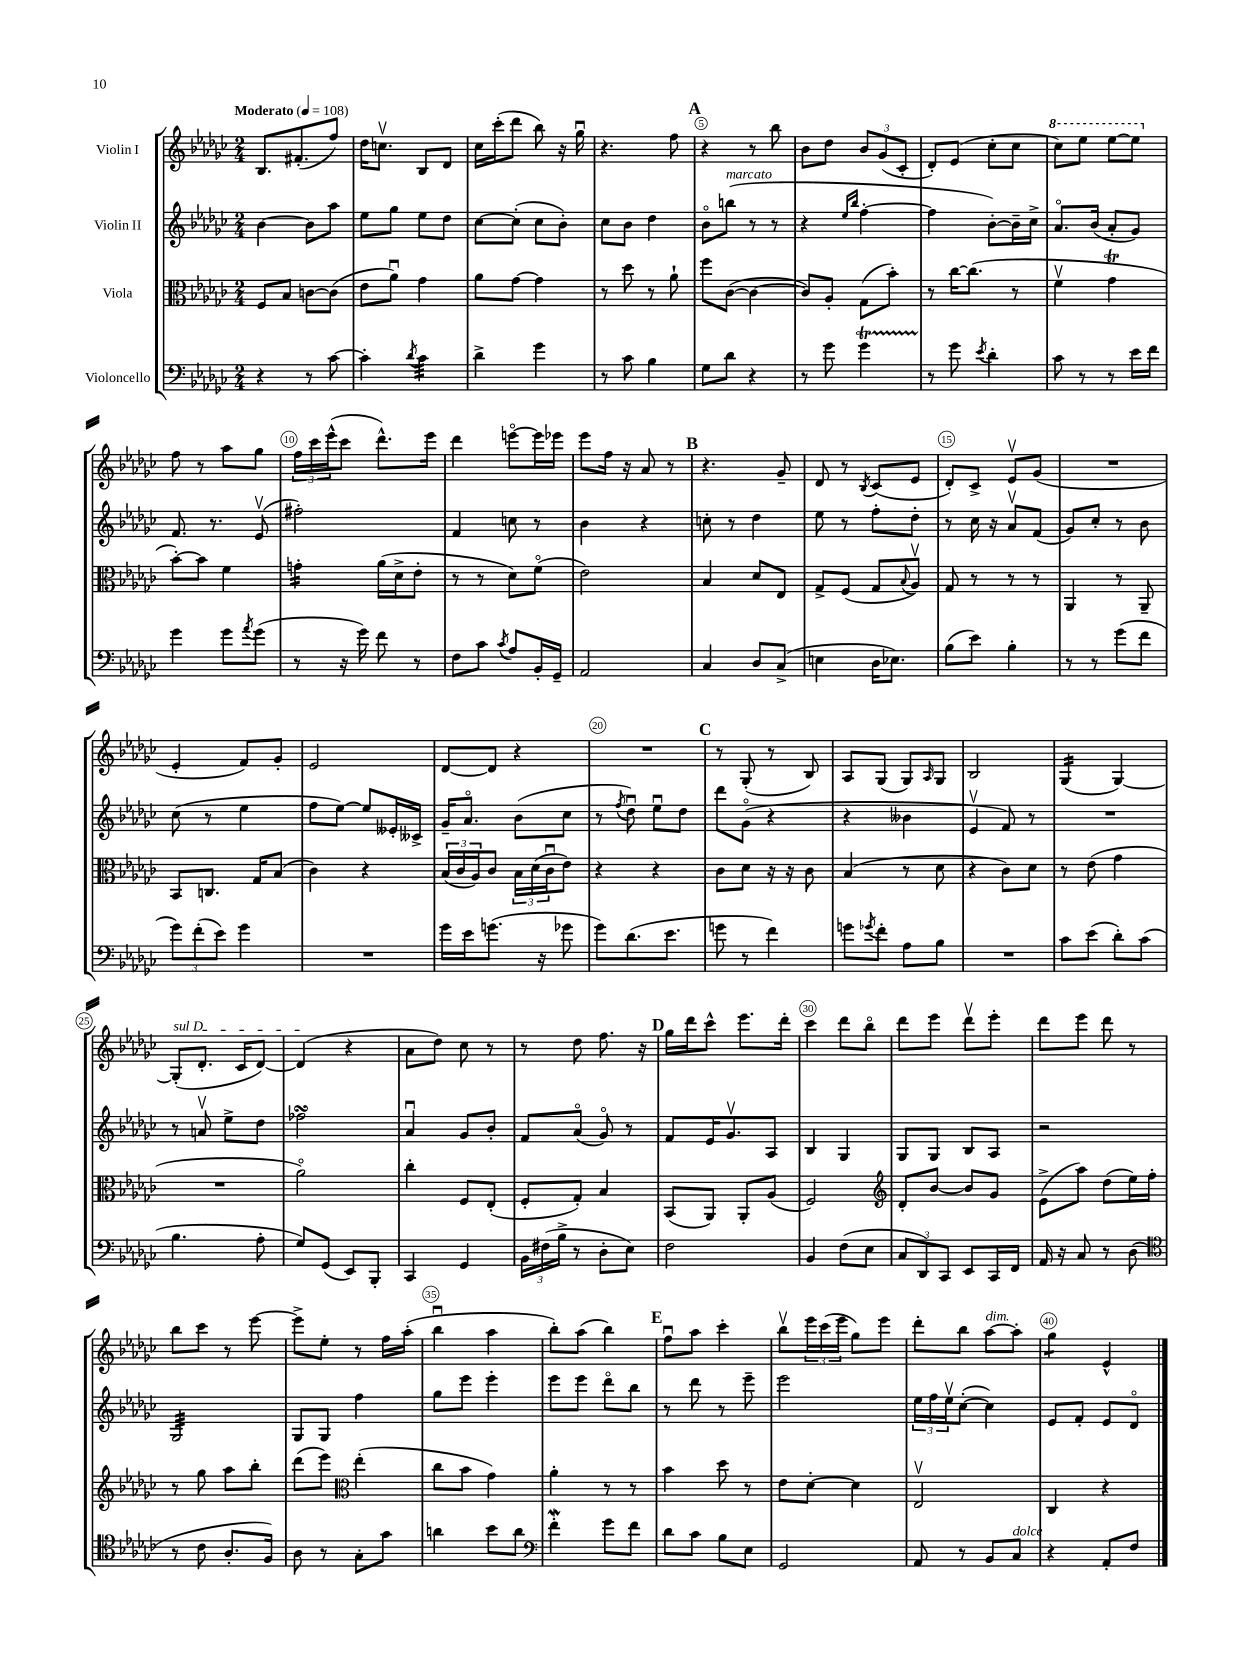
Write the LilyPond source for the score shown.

<<
\new StaffGroup <<
\new Staff = "s0" \with { instrumentName = "Violin I" } {
    \clef treble \key ges \major \numericTimeSignature \time 2/4 \tempo "Moderato" 4 = 108
    bes8. fis'8.-.( f''8) |
    des''16 c''8.\upbow bes8 des'8 |
    ces''16 ces'''16-.( des'''8 bes''8) r16 ges''16\downbow |
    r4. f''8 |
    \mark \markup { \bold "A" } r4 r8 bes''8 |
    bes'8 des''8 \tuplet 3/2 { bes'8 ges'8( ces'8-. } |
    des'8-.) ees'8( ces''8-. ces''8 |
    \ottava #1 ces'''8) ees'''8 ees'''8~ ees'''8 \ottava #0 |
    f''8 r8 aes''8 ges''8 |
    \tuplet 3/2 { f''16 ces'''16 ees'''16-^( } ces'''8 des'''8.-^) ees'''16 |
    des'''4 e'''8~\flageolet e'''16 ees'''16 |
    ees'''8 f''16 r16 aes'8 r8 |
    \mark \markup { \bold "B" } r4. ges'8-- |
    des'8 r8 \acciaccatura { bes8 } ces'8( ees'8 |
    des'8-.) ces'8-> ees'8\upbow ges'8( |
    R2 |
    ees'4-. f'8) ges'8-. |
    ees'2 |
    des'8~ des'8 r4 |
    R2 |
    \mark \markup { \bold "C" } r8 ges8-.( r8 bes8) |
    aes8 ges8( ges8) \grace { aes16 } ges8 |
    bes2 |
    ges4:16( ges4~) |
    \once \override TextSpanner.bound-details.left.text = \markup { \italic "sul D" } ges8-.\startTextSpan( des'8.-. ces'16 des'8~) |
    des'4\stopTextSpan( r4 |
    aes'8 des''8) ces''8 r8 |
    r8 des''8 f''8. r16 |
    \mark \markup { \bold "D" } ges''16 des'''16 ces'''8-^ ees'''8. des'''16-. |
    ces'''4 des'''8 bes''8\flageolet |
    des'''8 ees'''8 des'''8\upbow ees'''8-. |
    des'''8 ees'''8 des'''8 r8 |
    bes''8 ces'''8 r8 ees'''8~ |
    ees'''8-> ees''8-. r8 f''16 aes''16-.( |
    bes''4\downbow aes''4 |
    bes''8-.) aes''8( bes''4) |
    \mark \markup { \bold "E" } f''8\downbow aes''8 ces'''4-. |
    bes''8\upbow \tuplet 3/2 { ees'''16 ces'''16( ees'''16 } ges''8) ees'''8 |
    des'''8-. bes''8 aes''8~^\markup { \italic "dim." } aes''8-. |
    ges''4:8 ees'4-^ \bar "|." |
}
\new Staff = "s1" \with { instrumentName = "Violin II" } {
    \clef treble \key ges \major \numericTimeSignature \time 2/4
    bes'4~ bes'8 aes''8 |
    ees''8 ges''8 ees''8 des''8 |
    ces''8~ ces''8-.( ces''8 bes'8-.) |
    ces''8 bes'8 des''4 |
    \mark \markup { \bold "A" } bes'8\flageolet b''8^\markup { \italic "marcato" }( r8 r8 |
    r4 \grace { ees''16 bes''16 } f''4~-. |
    f''4 bes'8~-.) bes'16-- ces''16-> |
    aes'8.\flageolet bes'16( aes'8-. ges'8) |
    f'8. r8. ees'8\upbow( |
    fis''2-.) |
    f'4 c''8 r8 |
    bes'4 r4 |
    \mark \markup { \bold "B" } c''8-. r8 des''4 |
    ees''8 r8 f''8-. des''8-. |
    r8 ces''16 r16 aes'8\upbow f'8( |
    ges'8) ces''8-. r8 bes'8 |
    ces''8( r8 ees''4 |
    f''8 ees''8~) ees''8 eeses'16-. ceses'16-> |
    ges'16-- aes'8.\flageolet bes'8( ces''8 |
    r8 \acciaccatura { f''8 } des''8\downbow) ees''8\downbow des''8 |
    \mark \markup { \bold "C" } des'''8 ges'8\flageolet( r4 |
    r4 beses'4 |
    ees'4\upbow f'8) r8 |
    R2 |
    r8 a'8\upbow ees''8-> des''8 |
    fes''2\turn |
    aes'4\downbow ges'8 bes'8-. |
    f'8 aes'8\flageolet( ges'8\flageolet) r8 |
    \mark \markup { \bold "D" } f'8 ees'16 ges'8.\upbow aes8 |
    bes4 ges4 |
    ges8 ges8 bes8 aes8 |
    r2 |
    ges2:32 |
    ges8 ges8 f''4 |
    ges''8 ees'''8 ees'''4-. |
    ees'''8 ees'''8 des'''8\flageolet bes''8 |
    \mark \markup { \bold "E" } r8 des'''8 r8 ees'''8-- |
    ees'''2 |
    \tuplet 3/2 { ees''16 f''16 ees''16\upbow } ces''8~-.( ces''4) |
    ees'8 f'8-. ees'8 des'8\flageolet \bar "|." |
}
\new Staff = "s2" \with { instrumentName = "Viola" } {
    \clef alto \key ges \major \numericTimeSignature \time 2/4
    f8 bes8 c'8~ c'8( |
    ees'8 aes'8\downbow) ges'4 |
    aes'8 ges'8~ ges'4 |
    r8 des''8 r8 aes'8-! |
    \mark \markup { \bold "A" } f''8 ces'8~( ces'4~ |
    ces'8) aes8-. ges8( bes'8-.) |
    r8 ces''16~ ces''8.( r8 |
    f'4\upbow ges'4\trill |
    bes'8~-.) bes'8 f'4 |
    g'4:16-. aes'16( des'16-> ees'8-. |
    r8 r8 des'8) f'8\flageolet( |
    ees'2) |
    \mark \markup { \bold "B" } bes4 des'8 ees8 |
    ges8-> f8( ges8 \appoggiatura { bes8 } aes8\upbow) |
    ges8 r8 r8 r8 |
    aes,4 r8 aes,8-- |
    bes,8 c8. ges16 bes8( |
    ces'4) r4 |
    \tuplet 3/2 { bes16( ces'16 aes16) } ces'8 \tuplet 3/2 { bes16 des'16( ces'16\downbow } ees'8) |
    r4 r4 |
    \mark \markup { \bold "C" } ces'8 des'8 r16 r16 ces'8 |
    bes4( r8 des'8 |
    r4 ces'8) des'8 |
    r8 ees'8( ges'4 |
    R2 |
    aes'2\flageolet) |
    ces''4-. f8 ees8-.( |
    f8-. ges8-.) bes4 |
    \mark \markup { \bold "D" } bes,8( aes,8) aes,8-. aes8( |
    f2) |
    \clef treble des'8-. bes'8~ bes'8 ges'8 |
    ees'8->( aes''8) des''8( ees''16) f''16-. |
    r8 ges''8 aes''8 bes''8-. |
    des'''8( ees'''8) \clef alto ees''4-.( |
    ces''8 bes'8 ges'4) |
    aes'4-. r8 r8 |
    \mark \markup { \bold "E" } bes'4 des''8 r8 |
    ees'8 des'8~-. des'4 |
    ees2\upbow |
    ces4 r4 \bar "|." |
}
\new Staff = "s3" \with { instrumentName = "Violoncello" } {
    \clef bass \key ges \major \numericTimeSignature \time 2/4
    r4 r8 ces'8~ |
    ces'4-. \acciaccatura { des'8 } ces'4:32 |
    des'4-> ges'4 |
    r8 ces'8 bes4 |
    \mark \markup { \bold "A" } ges8 des'8 r4 |
    r8 ges'8 ges'4\startTrillSpan |
    r8\stopTrillSpan ges'8 \acciaccatura { ees'8 } des'4-. |
    ces'8 r8 r8 ees'16 f'16 |
    ges'4 ges'8 \acciaccatura { aes'8 } ges'8( |
    r8 r16 ges'16) f'8 r8 |
    f8 ces'8 \acciaccatura { ces'8 } aes8 bes,16-. ges,16-- |
    aes,2 |
    \mark \markup { \bold "B" } ces4 des8 ces8->( |
    e4 des16 ees8.) |
    bes8( ees'8) bes4-. |
    r8 r8 ges'8( f'8 |
    \tuplet 3/2 { ges'8) f'8-.( ees'8) } ges'4 |
    R2 |
    ges'16 ees'16 g'8.( r16 ges'8 |
    ges'8) des'8.( ees'8. |
    \mark \markup { \bold "C" } g'8 r8 f'4) |
    g'8 \acciaccatura { ges'8 } f'8-. aes8 bes8 |
    R2 |
    ces'8 ees'8( des'8-.) ces'8( |
    bes4. aes8-. |
    ges8) ges,8( ees,8) bes,,8-. |
    ces,4 ges,4 |
    \tuplet 3/2 { bes,16 fis16( bes16-> } r8 des8-. ees8) |
    \mark \markup { \bold "D" } f2 |
    bes,4 f8( ees8 |
    \tuplet 3/2 { ces8 des,8) ces,8 } ees,8 ces,16 f,16 |
    aes,16 r16 ces8 r8 des8( |
    \clef tenor r8 ces'8 aes8.-. f16) |
    aes8 r8 ges8-. ges'8 |
    a'4 bes'8 a'8 |
    \clef bass f'4-.\mordent ges'8 f'8 |
    \mark \markup { \bold "E" } des'8 ces'8 bes8 ees8 |
    ges,2 |
    aes,8 r8 bes,8 ces8^\markup { \italic "dolce" } |
    r4 aes,8-. f8 \bar "|." |
}
>>
>>
\layout { \context { \Score \override BarNumber.break-visibility = ##(#f #t #t) barNumberVisibility = #(every-nth-bar-number-visible 5) \override BarNumber.stencil = #(make-stencil-circler 0.1 0.3 ly:text-interface::print) } }
